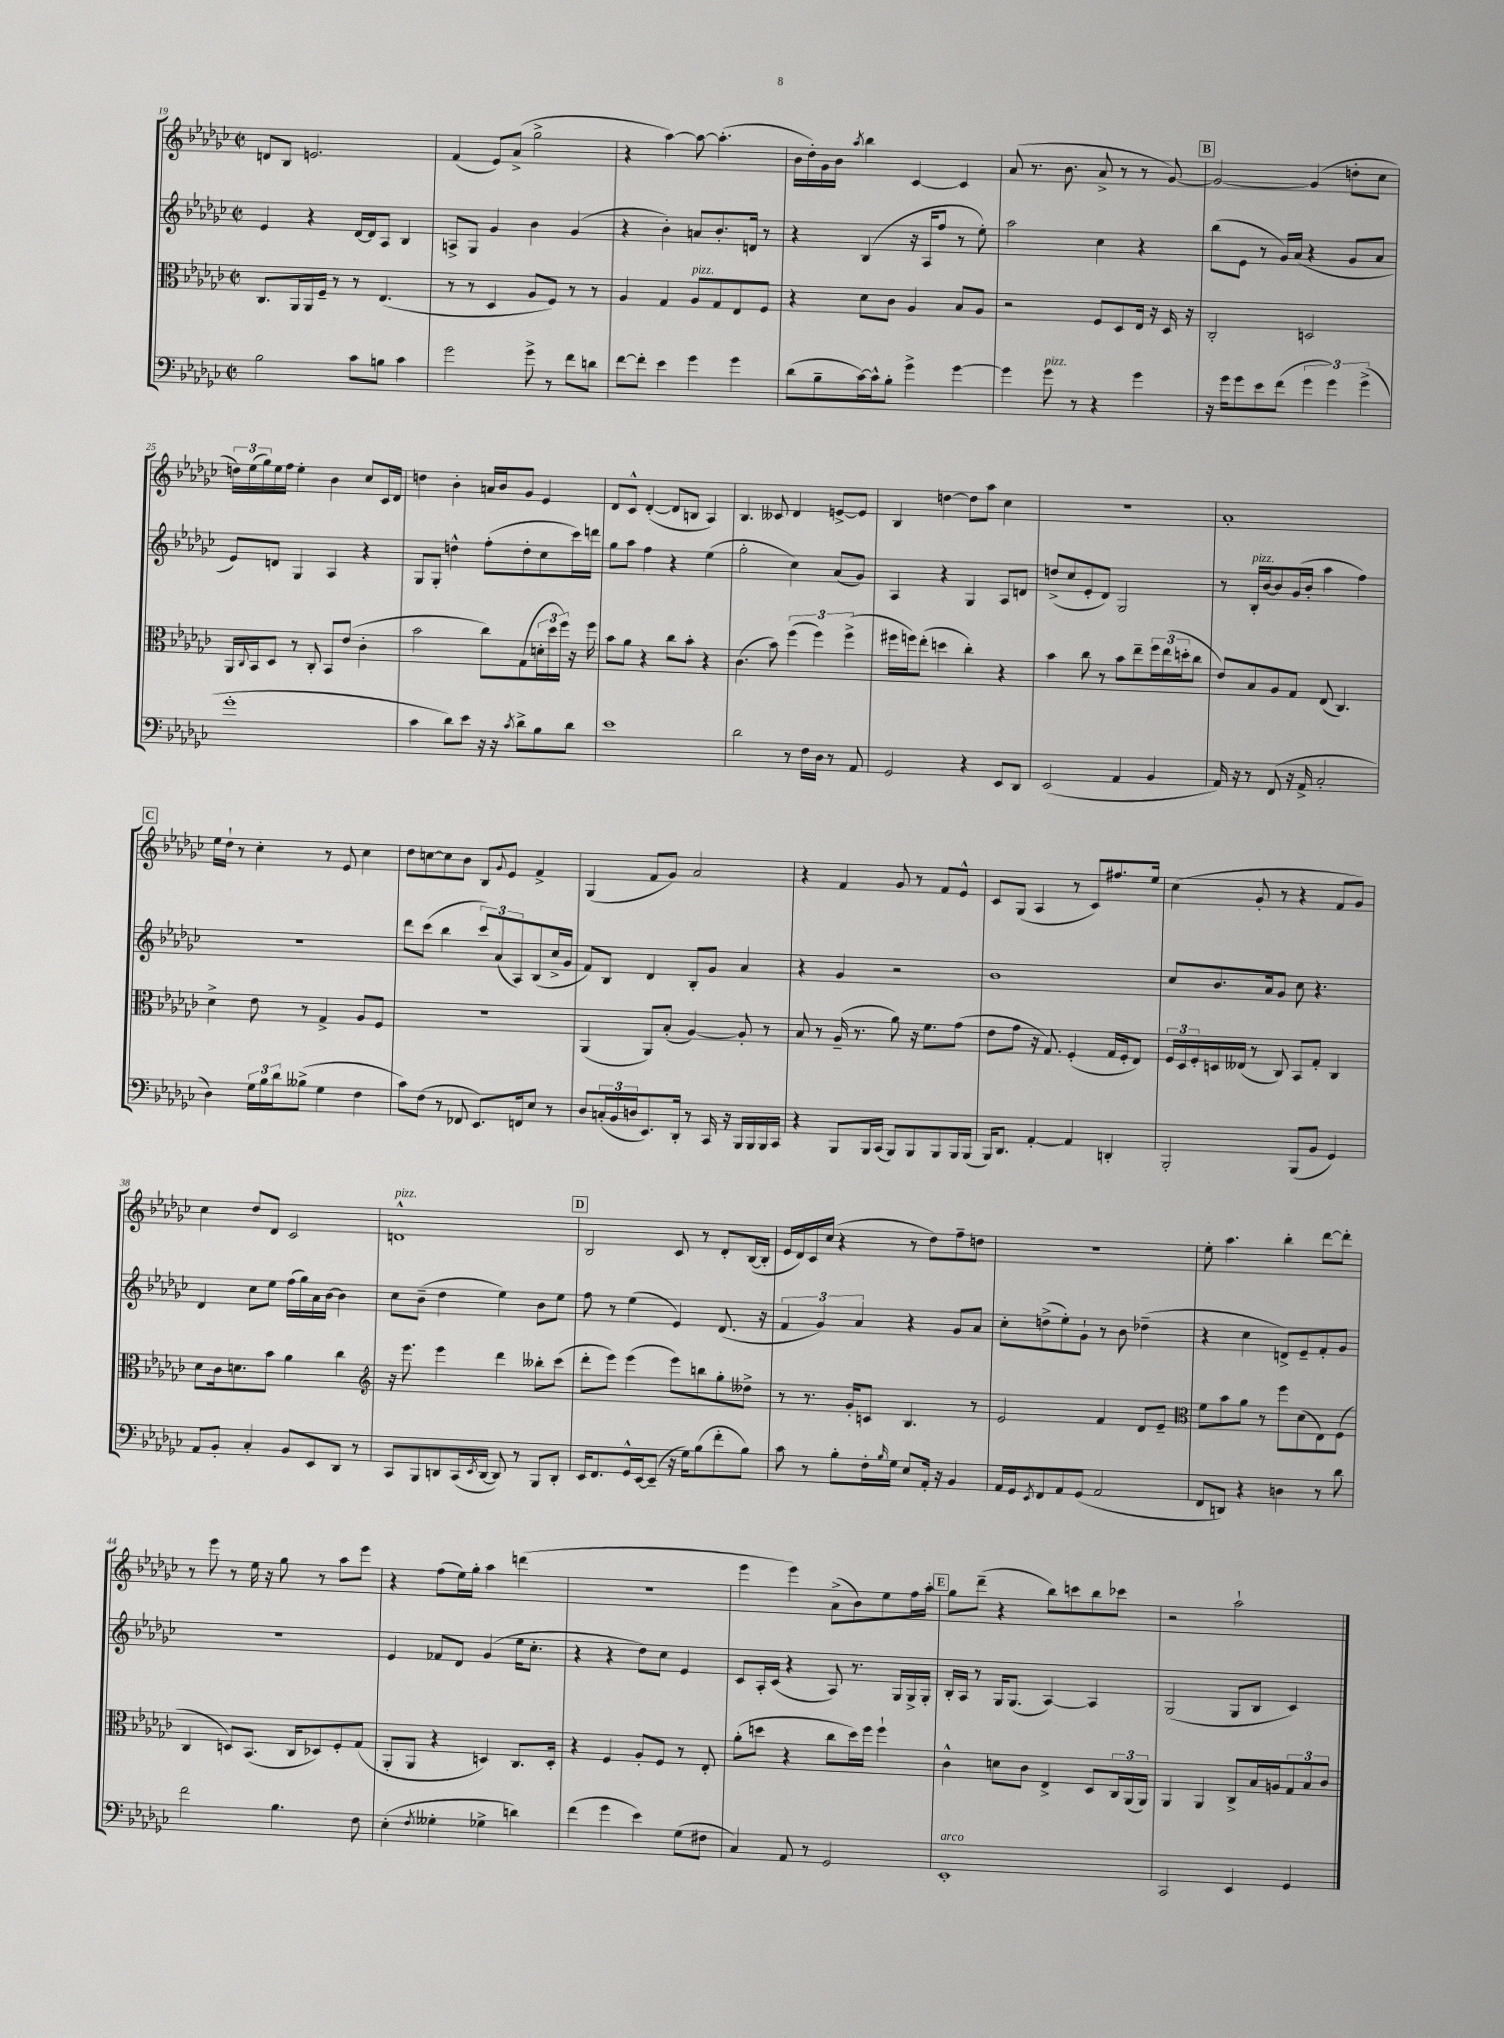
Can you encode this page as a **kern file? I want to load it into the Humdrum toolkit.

**kern	**kern	**kern	**kern
*part4	*part3	*part2	*part1
*staff4	*staff3	*staff2	*staff1
*clefF4	*clefC3	*clefG2	*clefG2
*k[b-e-a-d-g-c-]	*k[b-e-a-d-g-c-]	*k[b-e-a-d-g-c-]	*k[b-e-a-d-g-c-]
*M2/2	*M2/2	*M2/2	*M2/2
*met(c|)	*met(c|)	*met(c|)	*met(c|)
=19	=19	=19	=19
2B-\	8.C-/L	4e-/	8dn/L
.	.	.	8B-/J
.	16AA-/L	.	.
.	16AA-/	4r	2.en/
.	16F~/JJ	.	.
.	8r	.	.
8c-\L	8r	[16d-/LL	.
.	.	16d-/J]	.
8Bn\J	(4.E-/	8A-/J	.
4c-\	.	4B-/	.
=20	=20	=20	=20
2g-\	8r	8An^/L	(4f/
.	8r	8G-/J	.
.	4D-/	4g-/	8e-/L)
.	.	.	(8a-^/J
8g-^\	8A-/L	4b-\	2gg-^\
8r	8F/J)	.	.
8f\L	8r	(4g-/	.
8dn\J	8r	.	.
=21	=21	=21	=21
[8f\L	4A-/	4r	4r
8f'\J]	.	.	.
4e-\	4G-/	4b-'\)	[4aa-\)
!	!LO:TX:a:i:t=pizz.	!	!
4g-\	8A-/L	8an/L	8aa-\_
.	8G-/	8.b-'/	(4.aa-'\]
4g-\	8E-/	.	.
.	.	16dn/Jk	.
.	8F/J	8r	.
=22	=22	=22	=22
(8d-\L	4r	4r	16b-\LL
.	.	.	16dd-'\)
8B-~\	.	.	16g-\
.	.	.	16b-\JJ
.	.	.	8qaa-/
[16c-\L)	8d-\L	(4B-/	4bb-\
16c-^^\J]	.	.	.
8B-'\J	8c-\J	.	.
4g-^\	4A-/	16r	[4c-/
.	.	16A-/KL	.
.	.	8ff/J	.
[4g-\	8B-/L	8r	4c-/]
.	8A-/J	8ee-'\)	.
=23	=23	=23	=23
4g-\]	2r	2aa-\	(8a-/
.	.	.	8.r
!LO:TX:a:i:t=pizz.	!	!	!
8g-\	.	.	.
.	.	.	8.b-\
8r	.	.	.
4r	8F/L	4cc-\	8a-^/
.	8D-/	.	8r
4g-\	16E-/Jk	4r	8r
.	16r	.	.
.	16D-/	.	[8g-/)
.	16r	.	.
!!LO:REH:place=s1:t=B
=24	=24	=24	=24
16r	2C-'/	(8bb-\L	2g-/_
16g-\KL	.	.	.
8g-\	.	8e-\J	.
8e-\	.	8r	.
(8f\J	.	16g-/LL)	.
.	.	(16a-/JJ	.
6g-\	2Dn/	4r	(4g-/]
6g-\)	.	.	.
.	.	8g-/L	8ddn'\L
(6g-^\	.	.	.
.	.	8a-/J	8cc-\J
!!LO:LB:g=z
=25	=25	=25	=25
1g-'	16AA-/LL	8e-/L)	24ddn\LL)
.	.	.	(24ee-\
.	8qqC-/	.	.
.	16BB-/J	.	.
.	.	.	24gg-\)
.	8D-/J	8dn/J	16ee-\
.	.	.	16ff\JJ
.	8r	4G-/	4ee-'\
.	8C-'/	.	.
.	8BB-/L	4A-/	4b-\
.	(8e-/J	.	.
.	4c-'\	4r	8cc-/L
.	.	.	16c-/L
.	.	.	16d-/JJ
=26	=26	=26	=26
4c-\	2b-\	8G-/L	4ddn\
.	.	8G-'/J	.
8d-\L)	.	4ddn^^\	4b-'\
8e-\J	.	.	.
16r	8cc-\L)	(8ff'\L	16an/LL
16r	.	.	16b-/J
8qc-/	.	.	.
8d-^\L	(8G-\	8dd'\	8g-/J
8B-\	24dn'\L	8cc-\	4e-/
.	24dd-\	.	.
.	24ff\JJ)	.	.
8d-\J	16r	16ccc-\L)	.
.	16ff\	16dddn\JJ	.
=27	=27	=27	=27
1e-	8b-\L	8gg-\L	8d-/L
.	8a-\J	8aa-\J	8c-^^/J
.	4r	4ff\	([4d-'/
.	8cc-\L	4r	8d-/L]
.	8b-'\J	.	8Bn/J
.	4r	(4ee-\	4A-/)
=28	=28	=28	=28
2d-\	(4.c-\	2gg-'\	4.B-/
.	8b-\)	.	8c--X/
8r	(6ff\	4cc-\)	4d-/
16F\LL	.	.	.
.	6ff\)	.	.
16D-\JJ	.	.	.
8r	.	(8a-/L	[8en^/L
.	(6ff^\	.	.
8AA-/	.	8g-/J)	8e/J]
=29	=29	=29	=29
2GG-/	16ff#X\LL	4A-/	4B-/
.	16ffn\J)	.	.
.	(8ee-'\J	.	.
.	4ddn\	4r	[4ddn\
4r	4cc-'\)	4G-/	8dd\L]
.	.	.	8aa-\J
8EE-/L	4r	8A-/L	4cc-\
8DD-/J	.	8dn/J	.
=30	=30	=30	=30
(2EE-/	4b-\	(8ddn^/L	1r
.	.	8cc-/	.
.	8cc-\	8e-'/	.
.	8r	8d-/J)	.
4AA-/	8b-\L	2G-/	.
.	8ee-~\	.	.
4BB-/	24ff\L	.	.
.	(24ee-\	.	.
.	24ddn'\J	.	.
.	8cc-\J	.	.
=31	=31	=31	=31
16AA-/)	8e-/L)	8r	1a-'
16r	.	.	.
!	!	!LO:TX:a:i:t=pizz.	!
8r	8B-/	16B-'/LL	.
.	.	[16b-/J	.
(8FF/	8A-/	8b-/]	.
16r	8G-/J	(16g-/L	.
16AA-^/	.	16b-'/JJ	.
2C-'/	(8E-/	4aa-\	.
.	4.C-/)	.	.
.	.	4ff\)	.
!!LO:LB:g=z
!!LO:REH:place=s1:t=C
=32	=32	=32	=32
4D-\)	4d-^\	1r	16ee-\LL
.	.	.	16dd-`\JJ
.	.	.	8r
24G-\LL	8e-\	.	4cc-'\
24B-\	.	.	.
24d-\J	.	.	.
(8B--X^\J	8r	.	.
4G-\	4G-^/	.	8r
.	.	.	8e-/
4F\	8A-/L	.	4cc-\
.	8F/J	.	.
=33	=33	=33	=33
8c-\L)	1r	8ddd-\L	8dd-\L
(8F\J	.	(8ccc-\J	[8ccn\
8r	.	4bb-\	8cc\]
8FF-X/	.	.	8b-\J
8.EE-/L)	.	12ccc-/L)	8B-/L
.	.	(12a-/	.
.	.	.	8qqg-/
.	.	.	8e-/J
.	.	12A-/)	.
16FFn/k	.	.	.
8E-/J	.	(8B-/	4f^/
8r	.	16cc-^/L	.
.	.	16g-/JJ	.
=34	=34	=34	=34
8D-/L	(4AA-/	8f/L)	(4G-/
(24Cn'/L	.	8B-/J	.
24BB-/	.	.	.
24Dn/J	.	.	.
8.EE-/)	8AA-/L)	4d-/	8f/L
.	(8B-'/J	.	8g-/J)
16DD-'/Jk	.	.	.
8r	[4A-/)	8B-'/L	2a-/
16CC-/	.	8g-/J	.
16r	.	.	.
16BBB-/LL	8A-'/]	4a-/	.
16BBB-/	.	.	.
16BBB-/	8r	.	.
16CC-/JJ	.	.	.
=35	=35	=35	=35
4r	8B-/	4r	4r
.	8r	.	.
8BBB-/L	(16A-~/	4g-/	4f/
.	8.r	.	.
16BBB-/L	.	.	.
(16CC-/JJ	.	.	.
8BBB-/L)	8a-\)	2r	8g-/
8BBB-/	16r	.	8r
.	8.f\L	.	.
8BBB-/	.	.	8f/L
16BBB-/L	(8g-\J	.	8e-^^/J
(16BBB-/JJ	.	.	.
=36	=36	=36	=36
16BBB-/KL)	8e-\L	1b-	8c-/L
8.DD-/J	.	.	.
.	8g-\J	.	(8G-/J
[4AA-'/	16r	.	4A-/
.	8.G-/)	.	.
4AA-/]	(4F'/	.	8r
.	.	.	8c-/L)
4DDn'/	16G-/LL	.	8.ff#X/
.	16F'/J	.	.
.	8E-/J)	.	.
.	.	.	16ee-/Jk
=37	=37	=37	=37
2BBB-'/	24F/LL	8cc-/L	(4cc-\
.	24D-/	.	.
.	24F'/	.	.
.	16Dn/	8.b-/	.
.	(16E--X/JJ	.	.
.	8r	.	8g-'/
.	.	16a-/k	.
.	8C-/)	8g-/J	8r
(8BBB-/L	8BB-/L	8cc-\	4r
8BB-/J	8G-'/J	4.r	.
4GG-/)	4C-/	.	8f/L
.	.	.	8g-/J)
!!LO:LB:g=z
=38	=38	=38	=38
8AA-/L	8d-\L	4d-/	4cc-\
8BB-'/J	16c-\k	.	.
.	8.dn\	.	.
4C-'/	.	8cc-\L	8dd-/L
.	8b-\J	8ee-\J	8d-/J
8BB-/L	4a-\	(16ff\LL	2c-/
.	.	16gg-\)	.
8EE-/	.	16a-\	.
.	.	[16b-\JJ	.
8DD-/J	4cc-\	4b-\]	.
8r	.	.	.
=39	=39	=39	=39
*	*clefG2	*	*
!	!	!	!LO:TX:a:i:t=pizz.
8CC-/L	16r	8cc-\L	1dn^^
.	8.eee-\	.	.
8BBB-/	.	(8b-~\J	.
8DDn/	4eee-\	4dd-\	.
(16CC-/L	.	.	.
8qEE-/	.	.	.
[16DD/JJ	.	.	.
8DD/])	4ddd-\	4ee-\)	.
8r	.	.	.
8BBB-/L	8bb--X'\L	8b-\L	.
8DD'/J	(8ccc-\J	8ee-\J	.
!!LO:REH:place=s1:t=D
=40	=40	=40	=40
16EE-/KL	8ddd-'\L	8ff\	2B-/
8.FF/	.	.	.
.	8eee-\J)	8r	.
16GG-^^/L	(4eee-\	(4ee-\	.
[16EE-/J	.	.	.
(8EE-~/J]	.	.	.
16r	8eee-\L)	4e-/)	8c-/
16G-\KL)	.	.	.
(8B-\	8bbn\	.	8r
8f'\	8gg-'\	(8.d-/	8d-'/L
8B-\J)	8dd--X^\J	.	([16B-/L
.	.	16r	16B-'/JJ]
=41	=41	=41	=41
8c-\	8r	6f/	16e-/LL
.	.	.	16d-/)
8r	8.r	.	16c-/
.	.	6g-/)	.
.	.	.	(16cc-/JJ
8B-'\L	.	.	4r
.	16g-'/KL	.	.
.	.	6a-/	.
16F'\L	8cn/J	.	.
16qqB-/	.	.	.
16G-\JJ	.	.	.
8E-/L	4.B-/	4r	8r
16AA-'/Jk	.	.	8dd-\L)
16r	.	.	.
4BB-/	.	8g-/L	8ff~\
.	8r	8a-/J	8ddn\J
=42	=42	=42	=42
16AA-/LL	2e-/	8cc-'\L	1r
16GG-/J	.	.	.
8qEE-/	.	.	.
8FF/	.	(8ddn^\	.
8AA-/	.	8ee-'\)	.
(8GG-/J	.	8g-`\J	.
2AA-/	4f/	8r	.
.	.	8b-\	.
.	8d-/L	(4dd-X~\	.
.	8e-~/J	.	.
=43	=43	=43	=43
*	*clefC3	*	*
8FF/L	8f\L	4r	8ee-'\
8DDn/J)	8b-\	.	4.aa-\
4r	8a-\J	4cc-\	.
.	8r	.	.
4Dn\	8ff\L	8dn^/L)	4bb-'\
.	(8d-\	8e-~/	.
8r	8E-\)	8f'/	[8ddd-\L
8d-\	(8F\J	8g-/J	8ddd-'\J]
!!LO:LB:g=z
=44	=44	=44	=44
2f\	4C-/	1r	8r
.	.	.	8eee-\
.	8Dn/L)	.	8r
.	(8.BB-/J	.	16ee-\
.	.	.	16r
4.B-\	.	.	8gg-\
.	16C-/KL	.	.
.	8D-X/)	.	8r
.	8F'/	.	8aa-\L
8F\	(8G-/J	.	8eee-\J
=45	=45	=45	=45
(4E-'\	8AA-'/L	4e-/	4r
.	8AA-/J	.	.
8qF/	.	.	.
4G--X'\	4r	8f-X/L	(8ff\L
.	.	8d-/J	16ee-\L)
.	.	.	16gg-'\JJ
4G-X^\	4Dn/)	(4g-/	4aa-\
4dn\)	8.C-/L	16ee-\KL	(4dddn\
.	.	8.cc-'\J	.
.	16D'/Jk	.	.
=46	=46	=46	=46
(4f\	4r	4r	1r
4g-\	4F/	4r	.
4e-\)	8A-'/L	8dd-\L)	.
.	8F/J	8cc-\J	.
(8G-\L	8r	4e-/	.
8F#X\J	8E-'/	.	.
=47	=47	=47	=47
4C-/)	(8a-'\L	8c-/L	4eee-\
.	8ddn\J	16A-'/L	.
.	.	(16c-/JJ	.
8AA-/	4r	4r	4eee-\)
8r	.	.	.
2GG-/	8cc-\L	8A-/)	(8a-^\L
.	16dd\L)	8.r	8b-\)
.	16ff\JJ	.	.
.	4ff`\	.	8ee-\
.	.	16G-/LL	.
.	.	16G-^/	16ff\L
.	.	16G-'/JJ	16aa-'\JJ
!!LO:REH:place=s1:t=E
=48	=48	=48	=48
!LO:TX:a:i:t=arco	!	!	!
1EE-'	4c-^^\	16B-'/LL	8gg-\L
.	.	16A-/JJ	.
.	.	8r	(8ddd-~\J
.	8dn\L	16G-/KL	4r
.	.	(8.G-/J	.
.	8c-\J	.	.
.	4E-^/	[4A-/)	8bb-\L)
.	.	.	8cccn\
.	8D-/L	4A-/]	8bb-\
.	24C-/L	.	8ccc-X\J
.	(24AA-/	.	.
.	24AA-/JJ)	.	.
=49	=49	=49	=49
2CC-/	4AA-/	(2G-/	2r
.	4AA-/	.	.
4EE-/	8C-^/L	8G-/L	2aa-`\
.	16B-/L	8B-/J	.
.	16An/J	.	.
4GG-/	12G-/	4c-/)	.
.	12B-/	.	.
.	12c-/J	.	.
==	==	==	==
*-	*-	*-	*-
